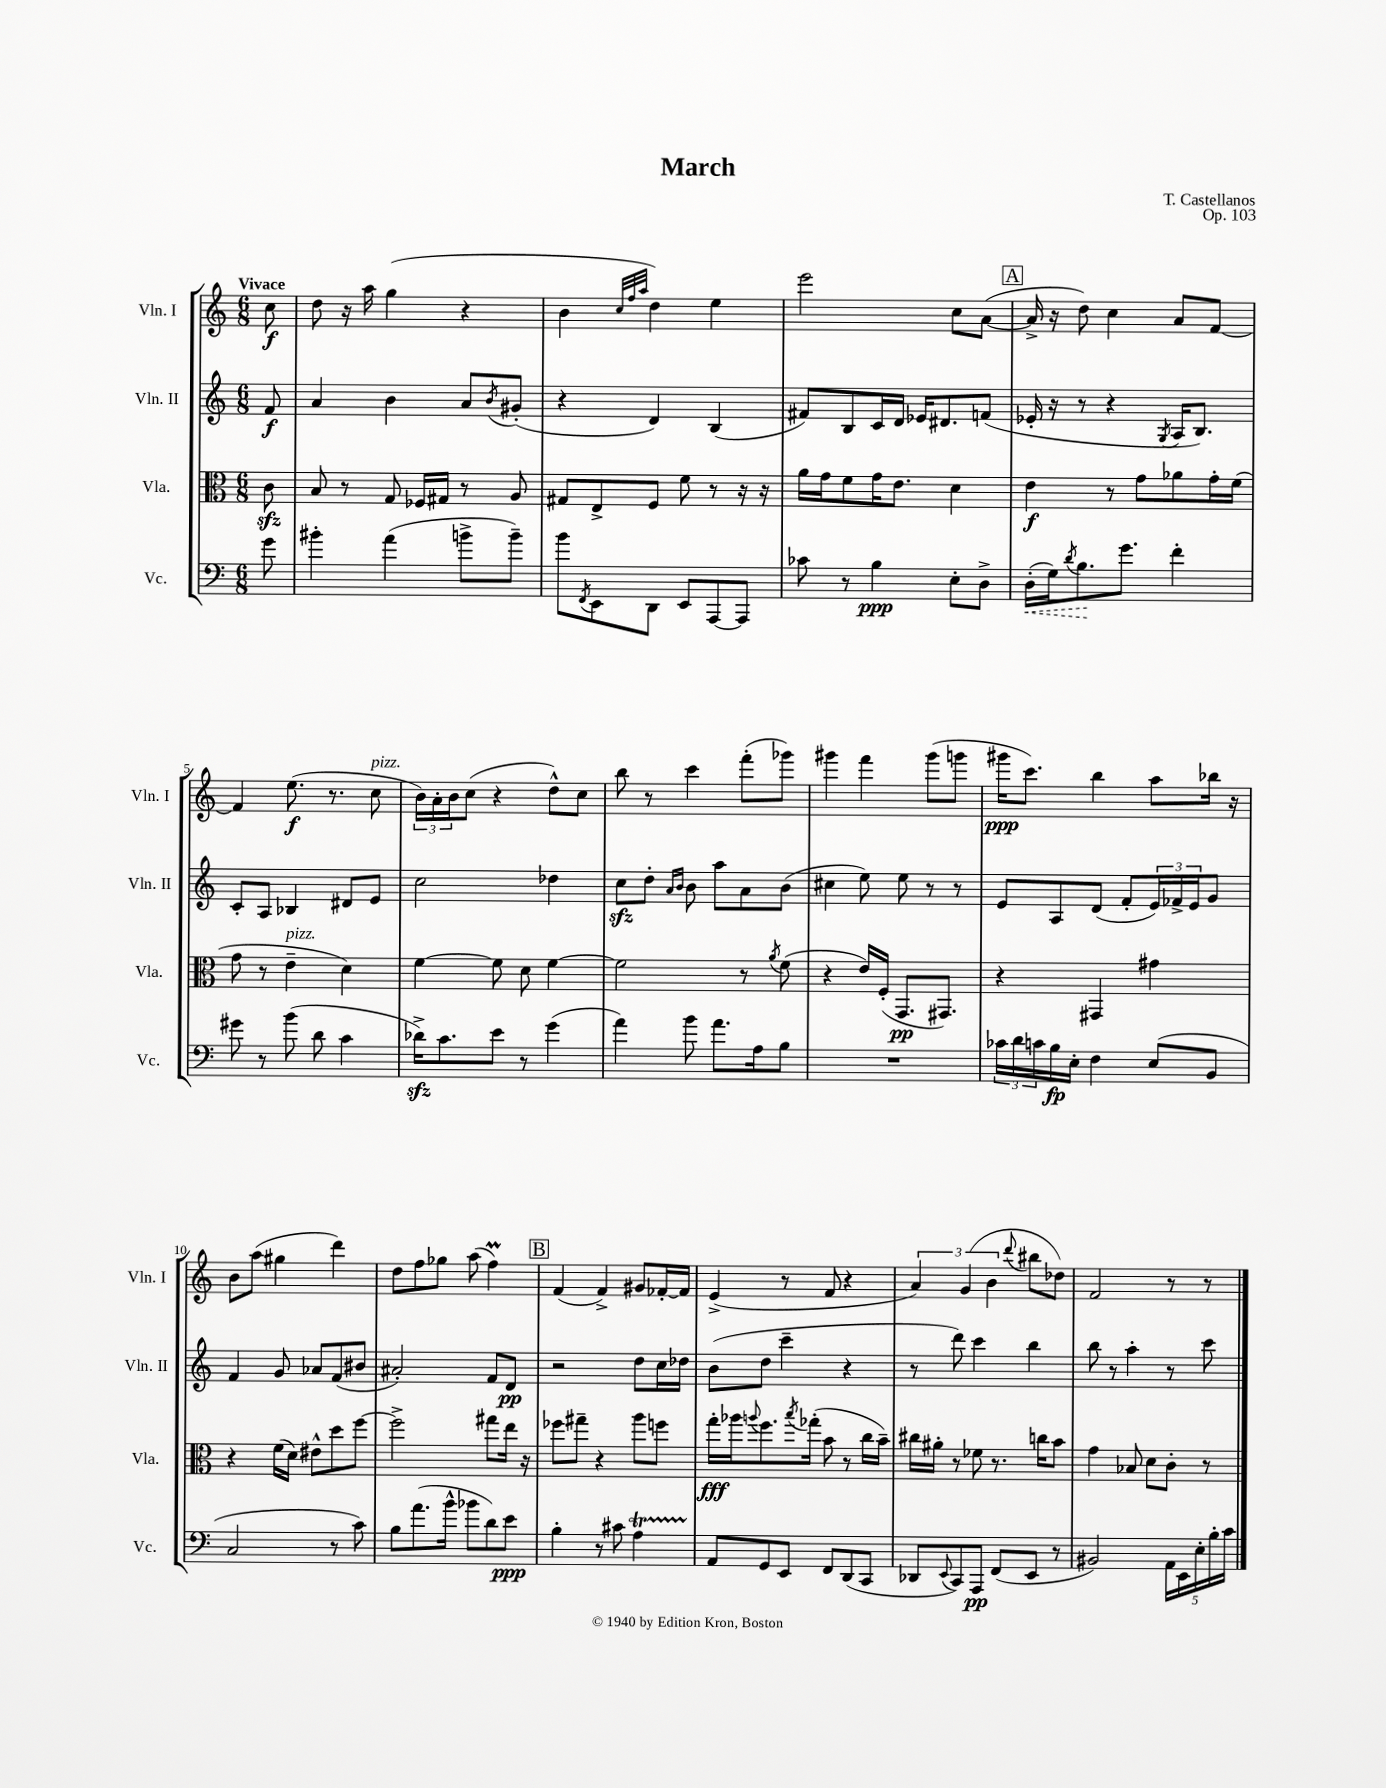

**kern	**kern	**kern	**kern
*staff4	*staff3	*staff2	*staff1
*clefF4	*clefC3	*clefG2	*clefG2
*k[]	*k[]	*k[]	*k[]
*M6/8	*M6/8	*M6/8	*M6/8
8g\	8c\	8f/	8cc\
=	=	=	=
4b#'\	8B/	4a/	8dd\
.	8r	.	16r
.	.	.	16aa\
(4a\	8G/	4b\	(4gg\
.	16F-/LL	.	.
.	16G#/JJ	.	.
8b^\L	8r	8a/L	4r
.	.	8qb/	.
8b~\J)	8A/	(8g#'/J	.
=	=	=	=
8b\L	8G#/L	4r	4b\
8qFF/	.	.	.
8EE\	8E^/	.	.
.	.	.	32qqcc/LLL
.	.	.	32qqff/
.	.	.	32qqaa/JJJ
8DD\J	8F/J	4d/)	4dd\)
8EE/L	8f\	.	.
[8AAA/	8r	(4B/	4ee\
8AAA/]J	16r	.	.
.	16r	.	.
=	=	=	=
8c-\	16a\LL	8f#/L)	2eee\
.	16g\J	.	.
8r	8f\	8B/	.
4B\	16g\K	16c/L	.
.	8.e\J	16d/JJ	.
.	.	16e-/LK	.
.	.	8.d#/	.
8E'\L	4d\	.	8cc\L
8D^\J	.	(8f/J	([8a\J
=	=	=	=
(16D'\LL	4e\	16e-'/	16a^/]
16G\J)	.	16r	16r
8qd/	.	.	.
8.B\	.	8r	8dd\)
.	8r	4r	4cc\
8.g\J	.	.	.
.	8g\L	.	.
.	.	8qG/	.
4f'\	8a-\	16A/LK	8a/L
.	.	8.B/J)	.
.	16g'\L	.	[8f/J
.	(16f\JJ	.	.
=	=	=	=
8g#\	8g\	8c'/L	4f/]
8r	8r	8A/J	.
(8b\	4e~\	4B-/	(8.ee\
8d\	.	.	.
.	.	.	8.r
4c\	4d\)	8d#/L	.
.	.	8e/J	8cc\
=	=	=	=
16d-^\LK)	[4f\	2cc\	24b\LL)
.	.	.	24a'\
8.c\	.	.	.
.	.	.	24b\J
.	.	.	(8cc\J
8e\J	8f\]	.	4r
8r	8d\	.	.
(4g\	[4f\	4dd-\	8dd^^\L)
.	.	.	8cc\J
=	=	=	=
4a\)	2f\]	8cc\L	8bb\
.	.	8dd'\J	8r
.	.	16qqa/LL	.
.	.	16qqb/JJ	.
8b\	.	8b\	4ccc\
8.a\L	.	8aa\L	.
.	8r	8a\	(8fff'\L
16A\k	.	.	.
.	8qa/	.	.
8B\J	(8f\	(8b\J	8ggg-\J)
=	=	=	=
2.r	4r	4cc#\	4ggg#\
.	16e/LL)	8ee\)	4fff\
.	(16F'/JJ	.	.
.	8.GG/L	8ee\	.
.	.	8r	(8ggg#\L
.	8.GG#/J)	.	.
.	.	8r	8ggg\J
=	=	=	=
24c-\LL	4r	8e/L	16ggg#\LK
24d\	.	.	.
.	.	.	8.ccc\J)
24c\	.	.	.
16B\	.	8A/	.
16E'\JJ	.	.	.
4F\	4GG#/	(8d/J	4bb\
.	.	8f'/L	.
(8E/L	4g#\	24e/L)	8aa\L
.	.	24f-^/	.
.	.	24e/J	.
8BB/J	.	8g/J	16bb-\Jk
.	.	.	16r
=	=	=	=
2C/	4r	4f/	8b\L
.	.	.	(8aa\J
.	(16f\LL	8g/	4gg#\
.	16d\JJ)	.	.
.	8e#^^\L	8a-/L	.
8r	8dd\	(8f/	4ddd\)
8c\)	[8ff\J	8b#/J	.
=	=	=	=
8B\L	2ff^\]	2a#'/)	8dd\L
(8.a\	.	.	8ff\
.	.	.	8gg-\J
16b^^\Jk	.	.	.
8b-\L	.	.	(8aa\
8d\)	8gg#\L	8f/L	4ff\)
8e\J	16ee\Jk	8d/J	.
.	16r	.	.
=	=	=	=
4B'\	8ff-\L	2r	(4f/
.	8gg#~\J	.	.
8r	4r	.	4f^/)
8c#\	.	.	.
4A\	8aa\L	8dd\L	8g#/L
.	8ff\J	16cc\L	[16f-'/L
.	.	16dd-\JJ	16f-/]JJ
=	=	=	=
8AA/L	16gg'\LL	(8b\L	(4e^/
.	16aa-\J	.	.
.	8qqaa/	.	.
8GG/	8.ff\	8dd\J	.
8EE/J	.	4ccc~\	8r
.	8qbb/	.	.
.	(16gg-'\Jk	.	.
8FF/L	8b\	.	8f/
(8DD/	8r	4r	4r
8CC/J	16cc\LL	.	.
.	16b~\JJ)	.	.
=	=	=	=
8DD-/L	16cc#\LL	8r	6a/)
.	16a#'\JJ	.	.
8qqEE/	.	.	.
8CC/)	8r	8ddd\)	.
.	.	.	(6g/
8AAA/J	8f-\	4ccc\	.
.	.	.	6b\
(8FF/L	8.r	.	.
.	.	.	8qqddd/
8EE/J	.	4bb\	8bb#\L
.	16cc\LK	.	.
8r	8b\J	.	8dd-\J)
=	=	=	=
2BB#/)	4g\	8bb\	2f/
.	.	8r	.
.	8B-/	4aa'\	.
.	8d\L	.	.
20AA\LL	8c'\J	8r	8r
20EE\	.	.	.
20E'\	.	.	.
.	8r	8ccc\	8r
20B'\	.	.	.
20c\JJ	.	.	.
==	==	==	==
*-	*-	*-	*-
